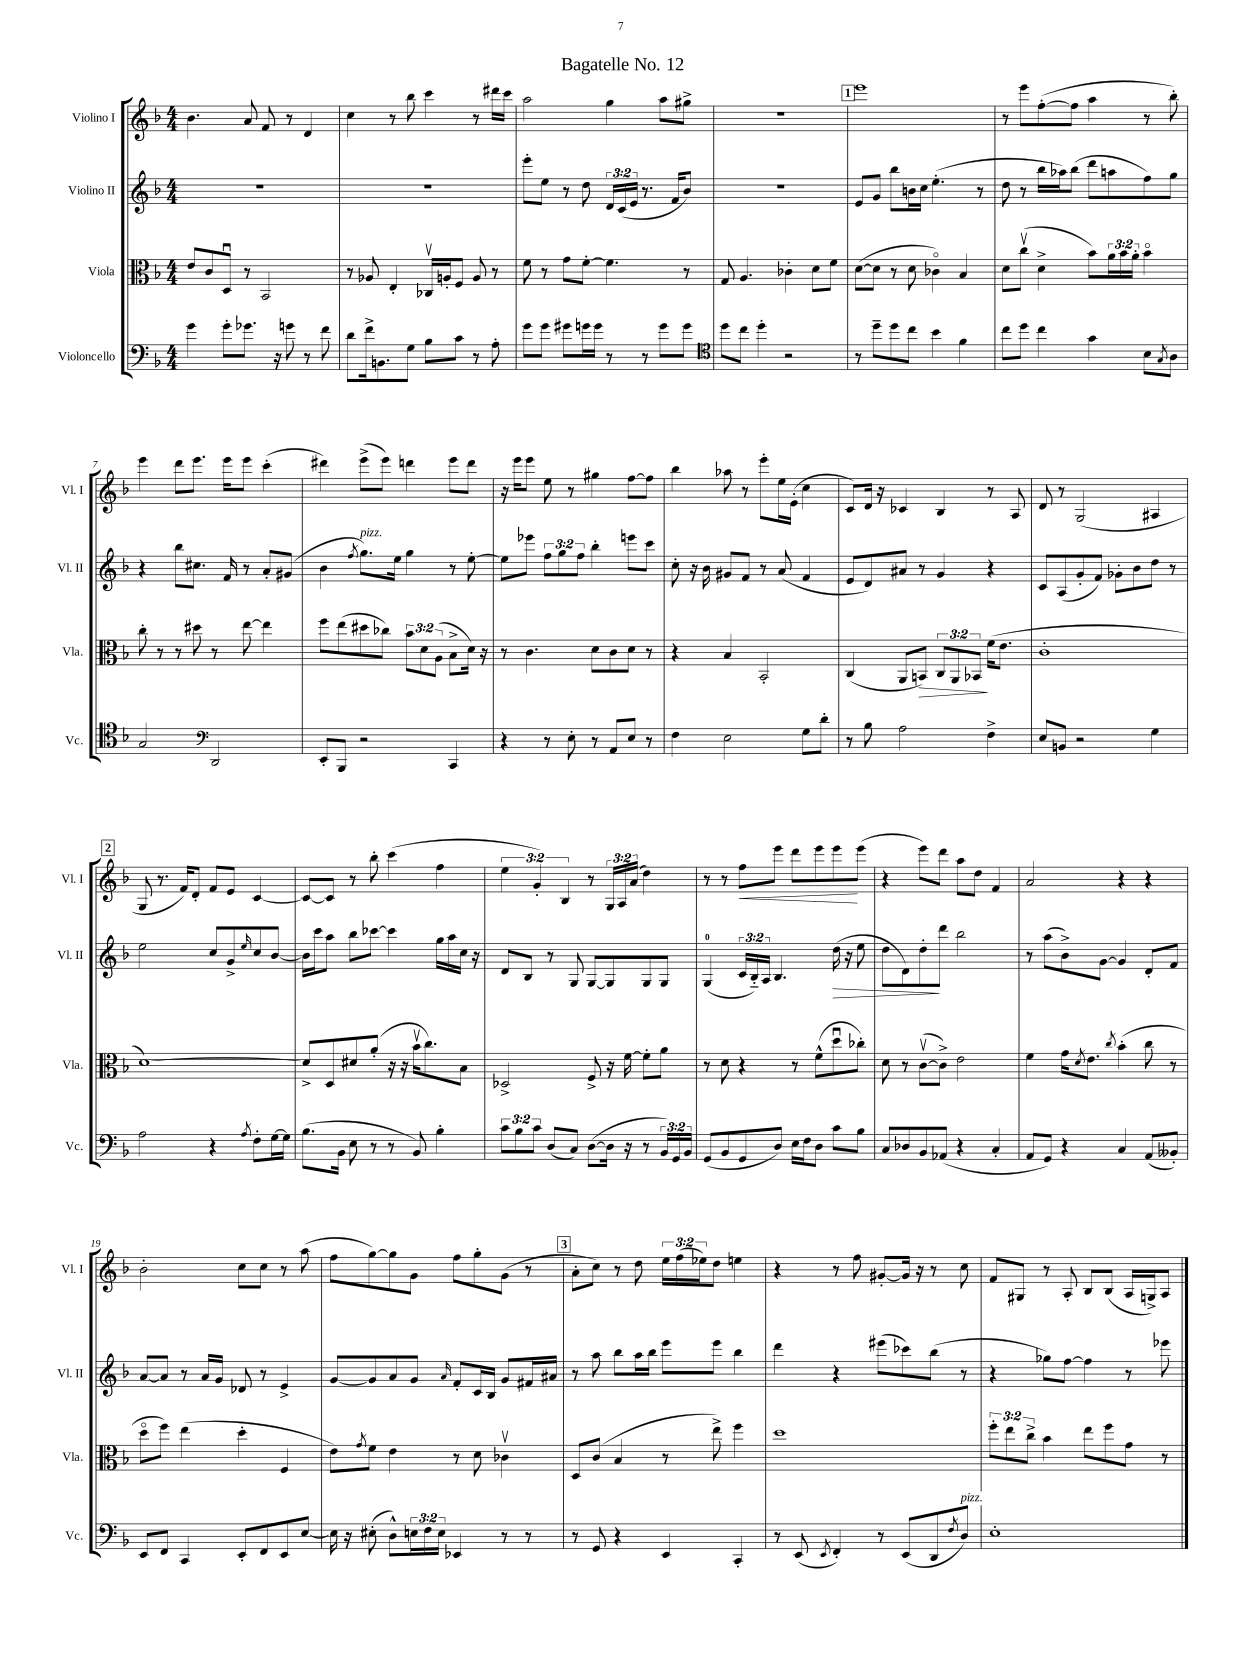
\header { title = "Bagatelle No. 12" }
<<
\new StaffGroup <<
\new Staff = "s0" \with { instrumentName = "Violino I" shortInstrumentName = "Vl. I" } {
    \clef treble \key f \major \numericTimeSignature \time 4/4 \override Staff.TupletNumber.text = #tuplet-number::calc-fraction-text
    bes'4. a'8 f'8 r8 d'4 |
    c''4 r8 bes''8 c'''4 r8 dis'''16 c'''16 |
    a''2 g''4 a''8 gis''8-> |
    R1 |
    \mark \markup { \box "1" } e'''1 |
    r8 e'''8 f''8~-.( f''8 a''4 r8 bes''8-.) |
    e'''4 d'''8 e'''8. e'''16 e'''8 c'''4-.( |
    dis'''4) e'''8->( e'''8) d'''4 e'''8 d'''8 |
    r16 e'''16 e'''8 e''8 r8 gis''4 f''8~ f''8 |
    bes''4 aes''8 r8 e'''8-. e''16 e'16-.( c''4 |
    c'8) d'16 r16 ces'4 bes4 r8 a8 |
    d'8 r8 g2( ais4 |
    \mark \markup { \box "2" } g8 r8. f'16) d'8-. f'8 e'8 c'4~ |
    c'8~ c'8 r8 bes''8-. c'''4( f''4 |
    \tuplet 3/2 { e''4 g'4-.) bes4 } r8 \tuplet 3/2 { g16 a16 a'16( } d''4) |
    r8 r8 f''8\< e'''8 d'''8 e'''8 e'''8\! e'''8( |
    r4 e'''8) d'''8 a''8 d''8 f'4 |
    a'2 r4 r4 |
    bes'2-. c''8 c''8 r8 a''8( |
    f''8 g''8~) g''8 g'8 f''8 g''8-. g'8( r8 |
    \mark \markup { \box "3" } a'8-. c''8) r8 d''8 \tuplet 3/2 { e''16 f''16( ees''16) } d''8 e''4 |
    r4 r8 f''8 gis'8~-. gis'16 r16 r8 c''8 |
    f'8 gis8 r8 a8-. bes8 bes8( a16 g16->) a8 \bar "|." |
}
\new Staff = "s1" \with { instrumentName = "Violino II" shortInstrumentName = "Vl. II" } {
    \clef treble \key f \major \numericTimeSignature \time 4/4 \override Staff.TupletNumber.text = #tuplet-number::calc-fraction-text
    R1 |
    R1 |
    e'''8-. e''8 r8 d''8 \tuplet 3/2 { d'16 c'16( e'16 } r8. f'16 bes'8) |
    R1 |
    \mark \markup { \box "1" } e'8 g'8 bes''8 b'16 c''16 e''4.-.( r8 |
    d''8 r8 bes''16 aes''16) bes''8( d'''8 a''8 f''8) g''8 |
    r4 bes''8 cis''8. f'16 r8 a'8-. gis'8( |
    bes'4 \acciaccatura { f''8 } g''8.^\markup { \italic "pizz." }) e''16 g''4 r8 e''8~-. |
    e''8 ees'''8 \tuplet 3/2 { f''8 g''8 f''8 } bes''4-. e'''8 c'''8 |
    c''8-. r16 bes'16 gis'8 f'8 r8 a'8( f'4 |
    e'8 d'8) ais'8 r8 g'4 r4 |
    c'8 a8( g'8-. f'8) ges'8-. bes'8 d''8 r8 |
    \mark \markup { \box "2" } e''2 c''8 g'8-> \grace { e''16 } c''8 bes'8~ |
    bes'16 c'''16 a''8 bes''8 ces'''8~ ces'''4 g''16 a''16 c''16 r16 |
    d'8 bes8 r8 g8 g8~ g8 g8 g8 |
    g4-0( \tuplet 3/2 { c'16 bes16-_) a16 } bes4. d''16\>( r16 e''8 |
    d''8 d'8) d''8-.\! d'''8 bes''2 |
    r8 a''8( bes'8->) g'8~ g'4 d'8-. f'8 |
    a'8~ a'8 r8 a'16 g'16 des'8 r8 e'4-> |
    g'8~ g'8 a'8 g'8 \grace { a'16 } f'8-. c'16 bes16 g'8 fis'16 ais'16 |
    \mark \markup { \box "3" } r8 a''8 bes''8 a''16 bes''16 e'''8 e'''8 bes''4 |
    d'''4 r4 eis'''8( ces'''8) bes''8( r8 |
    r4 ges''8) f''8~ f''4 r8 ees'''8 \bar "|." |
}
\new Staff = "s2" \with { instrumentName = "Viola" shortInstrumentName = "Vla." } {
    \clef alto \key f \major \numericTimeSignature \time 4/4 \override Staff.TupletNumber.text = #tuplet-number::calc-fraction-text
    e'8 c'8 d8\downbow r8 bes,2 |
    r8 aes8 e4-. ces16\upbow a16-. f8 a8 r8 |
    f'8 r8 g'8 f'8~-. f'4. r8 |
    g8 a4. ces'4-. d'8 f'8 |
    \mark \markup { \box "1" } d'8~( d'8 r8 d'8 ces'4\flageolet) bes4 |
    d'8 c''8\upbow( d'4-> bes'8) \tuplet 3/2 { a'16 bes'16 a'16-. } bes'4\flageolet |
    c''8-. r8 r8 dis''8 r8 e''8~ e''4 |
    f''8 e''8( dis''8 ces''8) \tuplet 3/2 { bes'8 d'8 a8( } bes8-> d'16) r16 |
    r8 c'4. d'8 c'8 d'8 r8 |
    r4 bes4 bes,2-. |
    c4( a,8 b,8\>) \tuplet 3/2 { c8 a,8 bes,8\! } f'16( e'8. |
    c'1-. |
    \mark \markup { \box "2" } d'1~) |
    d'8-> d8 dis'8 a'8-.( r16 r16 bes'16\upbow c''8.) bes8 |
    des2-> f8-> r16 f'16~ f'8-. a'8 |
    r8 d'8 r4 r8 f'8-^( d''8\downbow ces''8-.) |
    d'8 r8 c'8~\upbow( c'8->) e'2 |
    f'4 g'16 \acciaccatura { d'8 } e'8. \acciaccatura { c''8 } bes'4-.( c''8 r8 |
    d''8\flageolet f''8) e''4( d''4-. f4 |
    e'8) \acciaccatura { g'8 } f'8 e'4 r8 d'8 ces'4\upbow |
    \mark \markup { \box "3" } d8 c'8( bes4 r8 e''8->) f''4 |
    d''1 |
    \tuplet 3/2 { f''8-. e''8 c''8-> } bes'4 e''8 f''8 g'8 r8 \bar "|." |
}
\new Staff = "s3" \with { instrumentName = "Violoncello" shortInstrumentName = "Vc." } {
    \clef bass \key f \major \numericTimeSignature \time 4/4 \override Staff.TupletNumber.text = #tuplet-number::calc-fraction-text
    g'4 g'8-. ges'8. r16 g'8 r8 f'8 |
    d'8 f'16-> b,8. g8 bes8 c'8 r8 a8-. |
    g'8 g'8 gis'8 g'16 g'16 r8 r8 g'8 g'8 |
    \clef tenor d''8 c''8 d''4-. r2 |
    \mark \markup { \box "1" } r8 d''8-- d''8 c''8 bes'4 f'4 |
    c''8 d''8 c''4 g'4 bes8 \acciaccatura { g8 } a8 |
    g2 \clef bass d,2 |
    e,8-. bes,,8 r2 c,4 |
    r4 r8 e8-. r8 a,8 e8 r8 |
    f4 e2 g8 d'8-. |
    r8 bes8 a2 f4-> |
    e8 b,8 r2 g4 |
    \mark \markup { \box "2" } a2 r4 \acciaccatura { a8 } f8-. g16~ g16 |
    bes8.( bes,16 e8 r8 r8 bes,8) bes4-. |
    \tuplet 3/2 { c'8 bes8 c'8 } d8( c8) d8~( d16 r16 r8 \tuplet 3/2 { bes,16) g,16 bes,16 } |
    g,8( bes,8 g,8 d8) e16 f16 d8 c'8 bes8 |
    c8 des8 bes,8 aes,8( r4 c4-. |
    a,8 g,8) r4 c4 a,8( beses,8-.) |
    e,8 f,8 c,4 e,8-. f,8 e,8 e8~ |
    e16 r16 eis8-.( d8-^) \tuplet 3/2 { e16 f16 e16 } ees,4 r8 r8 |
    \mark \markup { \box "3" } r8 g,8 r4 e,4 c,4-. |
    r8 e,8( \acciaccatura { e,8 } f,4-.) r8 e,8( d,8 \acciaccatura { f8 } d8^\markup { \italic "pizz." }) |
    e1-. \bar "|." |
}
>>
>>
